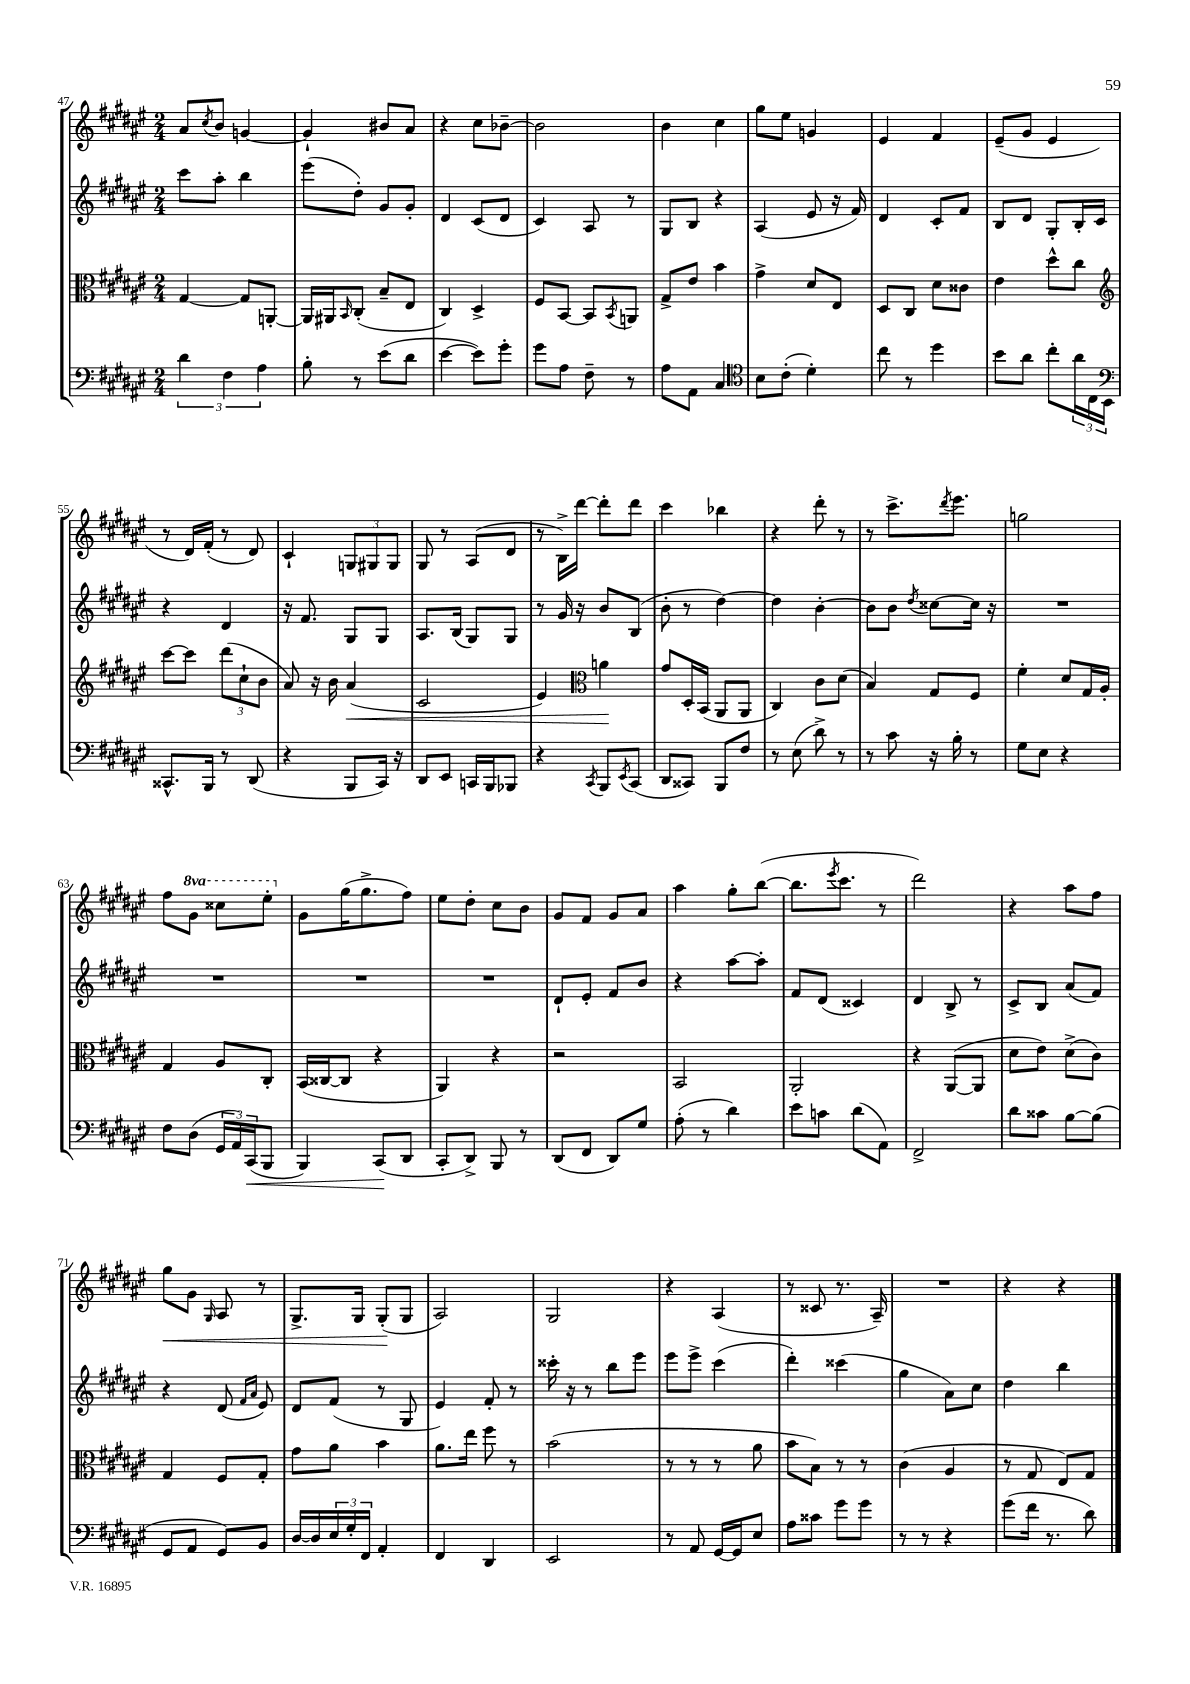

**kern	**dynam	**kern	**dynam	**kern	**kern	**dynam
*part4	*part4	*part3	*part3	*part2	*part1	*part1
*staff4	*staff4	*staff3	*staff3	*staff2	*staff1	*staff1
*clefF4	*	*clefC3	*	*clefG2	*clefG2	*
*k[f#c#g#d#a#e#]	*	*k[f#c#g#d#a#e#]	*	*k[f#c#g#d#a#e#]	*k[f#c#g#d#a#e#]	*
*M2/4	*	*M2/4	*	*M2/4	*M2/4	*
=47	=47	=47	=47	=47	=47	=47
6d#\	.	[4G#/	.	8ccc#\L	8a#/L	.
.	.	.	.	.	8qcc#/	.
.	.	.	.	8aa#'\J	8b/J	.
6F#\	.	.	.	.	.	.
.	.	8G#/L]	.	4bb\	[4gn/	.
6A#\	.	.	.	.	.	.
.	.	[8AAn'/J	.	.	.	.
=48	=48	=48	=48	=48	=48	=48
8B'\	.	16AA/LL]	.	(8eee#\L	4g`/]	.
.	.	16AA#X/J	.	.	.	.
.	.	16qqBB/	.	.	.	.
8r	.	(8C#'/J	.	8dd#'\J)	.	.
(8e#\L	.	8B~/L	.	8g#/L	8b#X/L	.
8d#\J	.	8E#/J	.	8g#'/J	8a#/J	.
=49	=49	=49	=49	=49	=49	=49
[4e#\	.	4C#/)	.	4d#/	4r	.
8e#\L])	.	4D#^/	.	(8c#/L	8cc#\L	.
8g#'\J	.	.	.	8d#/J	[8b-X~\J	.
=50	=50	=50	=50	=50	=50	=50
8g#\L	.	8F#/L	.	4c#/)	2b-\]	.
8A#\J	.	[8BB/J	.	.	.	.
8F#~\	.	8BB/L]	.	8A#/	.	.
.	.	8qBB/	.	.	.	.
8r	.	8AAn/J	.	8r	.	.
=51	=51	=51	=51	=51	=51	=51
8A#\L	.	8G#^/L	.	8G#/L	4b\	.
8AA#\J	.	8e#/J	.	8B/J	.	.
4C#/	.	4b\	.	4r	4cc#\	.
=52	=52	=52	=52	=52	=52	=52
*clefC4	*	*	*	*	*	*
8B\L	.	4g#^\	.	(4A#/	8gg#\L	.
(8c#'\J	.	.	.	.	8ee#\J	.
4d#'\)	.	8d#/L	.	8e#/	4gn/	.
.	.	8E#/J	.	16r	.	.
.	.	.	.	16f#/)	.	.
=53	=53	=53	=53	=53	=53	=53
8cc#\	.	8D#/L	.	4d#/	4e#/	.
8r	.	8C#/J	.	.	.	.
4dd#\	.	8d#\L	.	8c#'/L	4f#/	.
.	.	8c##X\J	.	8f#/J	.	.
=54	=54	=54	=54	=54	=54	=54
8b\L	.	4e#\	.	8B/L	(8e#~/L	.
8a#\J	.	.	.	8d#/J	8g#/J	.
8cc#'\L	.	8dd#^^\L	.	8G#'/L	4e#/	.
24a#\L	.	8cc#\J	.	16B'/L	.	.
24C#\	.	.	.	.	.	.
.	.	.	.	16c#/JJ	.	.
24BB\JJ	.	.	.	.	.	.
!!LO:LB:g=z
=55	=55	=55	=55	=55	=55	=55
*clefF4	*	*clefG2	*	*	*	*
8.CC##X^^/L	.	[8ccc#\L	.	4r	8r	.
.	.	8ccc#\J]	.	.	16d#/LL)	.
16BBB/Jk	.	.	.	.	(16f#'/JJ	.
8r	.	(12ddd#\L	.	4d#/	8r	.
.	.	12cc#`\	.	.	.	.
(8DD#/	.	.	.	.	8d#/)	.
.	.	12b\J	.	.	.	.
=56	=56	=56	=56	=56	=56	=56
4r	.	8a#/)	.	16r	4c#`/	.
.	.	.	.	8.f#/	.	.
.	.	16r	.	.	.	.
.	.	16b\	.	.	.	.
!	!	!	!LO:HP:b	!	!	!
8BBB/L	.	(4a#/	<	8G#/L	12Gn/L	.
.	.	.	.	.	12G#X/	.
16CC#/Jk)	.	.	.	8G#/J	.	.
.	.	.	.	.	12G#/J	.
16r	.	.	.	.	.	.
=57	=57	=57	=57	=57	=57	=57
8DD#/L	.	2c#/	.	8.A#/L	8G#/	.
8EE#/J	.	.	.	.	8r	.
.	.	.	.	(16B/Jk	.	.
16CCn/LL	.	.	.	8G#/L)	(8A#/L	.
16BBB/J	.	.	.	.	.	.
8BBB-X/J	.	.	.	8G#/J	8d#/J	.
=58	=58	=58	=58	=58	=58	=58
4r	.	4e#/)	.	8r	8r	.
.	.	.	.	16g#/	16B^\LL)	.
.	.	.	.	16r	[16ddd#\JJ	.
8qCC#/	.	.	.	.	.	.
*	*	*clefC3	*	*	*	*
8BBB/L	.	4an\	.	8b/L	8ddd#'\L]	.
8qEE#/	.	.	.	.	.	.
(8CC#/J	.	.	.	(8B/J	8ddd#\J	.
.	.	.	[	.	.	.
=59	=59	=59	=59	=59	=59	=59
8DD#/L	.	8g#/L	.	8b'\	4ccc#\	.
8CC##X/J)	.	16D#'/L	.	8r	.	.
.	.	(16BB/JJ	.	.	.	.
8BBB/L	.	8AA#/L	.	[4dd#\)	4bb-X\	.
8F#/J	.	8AA#/J	.	.	.	.
=60	=60	=60	=60	=60	=60	=60
8r	.	4C#/)	.	4dd#\]	4r	.
(8E#\	.	.	.	.	.	.
8d#^\)	.	8c#\L	.	[4b'\	8ddd#'\	.
8r	.	(8d#\J	.	.	8r	.
=61	=61	=61	=61	=61	=61	=61
8r	.	4B/)	.	8b\L]	8r	.
8c#\	.	.	.	8b\J	8.ccc#^\L	.
.	.	.	.	8qdd#/	.	.
16r	.	8G#/L	.	[8cc##X\L	.	.
.	.	.	.	.	8qddd#/	.
16B'\	.	.	.	.	8.eee#\J	.
8r	.	8F#/J	.	16cc##\Jk]	.	.
.	.	.	.	16r	.	.
=62	=62	=62	=62	=62	=62	=62
8G#\L	.	4f#'\	.	2r	2ggn\	.
8E#\J	.	.	.	.	.	.
4r	.	8d#/L	.	.	.	.
.	.	16G#/L	.	.	.	.
.	.	16A#'/JJ	.	.	.	.
!!LO:LB:g=z
=63	=63	=63	=63	=63	=63	=63
8F#\L	.	4G#/	.	2r	8ff#\L	.
*	*	*	*	*	*8va	*
(8D#\J	.	.	.	.	8gg#\J	.
24GG#/LL	.	8A#/L	.	.	8ccc##X\L	.
24AA#/)	.	.	.	.	.	.
!	!LO:HP:b	!	!	!	!	!
(24CC#/J	<	.	.	.	.	.
8BBB/J	.	8C#'/J	.	.	8eee#'\J	.
=64	=64	=64	=64	=64	=64	=64
*	*	*	*	*	*X8va	*
4BBB/)	.	(16BB/LL	.	2r	8g#\L	.
.	.	[16C##X/J	.	.	.	.
.	.	8C##/J]	.	.	(16gg#\K	.
.	.	.	.	.	8.gg#^\	.
(8CC#/L	.	4r	.	.	.	.
8DD#/J	[	.	.	.	8ff#\J)	.
=65	=65	=65	=65	=65	=65	=65
8CC#'/L	.	4AA#/)	.	2r	8ee#\L	.
8DD#^/J)	.	.	.	.	8dd#'\J	.
8BBB/	.	4r	.	.	8cc#\L	.
8r	.	.	.	.	8b\J	.
=66	=66	=66	=66	=66	=66	=66
(8DD#/L	.	2r	.	8d#`/L	8g#/L	.
8FF#/J	.	.	.	8e#'/J	8f#/J	.
8DD#/L)	.	.	.	8f#/L	8g#/L	.
8G#/J	.	.	.	8b/J	8a#/J	.
=67	=67	=67	=67	=67	=67	=67
(8A#'\	.	2BB/	.	4r	4aa#\	.
8r	.	.	.	.	.	.
4d#\)	.	.	.	[8aa#\L	8gg#'\L	.
.	.	.	.	8aa#'\J]	([8bb\J	.
=68	=68	=68	=68	=68	=68	=68
8e#\L	.	2AA#'/	.	8f#/L	8.bb\L]	.
8cn\J	.	.	.	(8d#/J	.	.
.	.	.	.	.	8qeee#/	.
.	.	.	.	.	8.ccc#\J	.
(8d#\L	.	.	.	4c##X/)	.	.
8AA#\J)	.	.	.	.	8r	.
=69	=69	=69	=69	=69	=69	=69
2FF#^/	.	4r	.	4d#/	2ddd#\)	.
.	.	([8AA#/L	.	8B^/	.	.
.	.	8AA#/J]	.	8r	.	.
=70	=70	=70	=70	=70	=70	=70
8d#\L	.	8d#\L	.	8c#^/L	4r	.
8c##X\J	.	8e#\J)	.	8B/J	.	.
[8B\L	.	(8d#^\L	.	(8a#/L	8aa#\L	.
(8B\J]	.	8c#\J)	.	8f#/J)	8ff#\J	.
!!LO:LB:g=z
=71	=71	=71	=71	=71	=71	=71
!	!	!	!	!	!	!LO:HP:b
8GG#/L	.	4G#/	.	4r	8gg#\L	<
8AA#/J	.	.	.	.	8g#\J	.
.	.	.	.	.	16qqG#/	.
8GG#/L)	.	8F#/L	.	(8d#/	8A#/	.
.	.	.	.	16qqf#/LL	.	.
.	.	.	.	16qqa#/JJ	.	.
8BB/J	.	8G#'/J	.	8e#/)	8r	.
=72	=72	=72	=72	=72	=72	=72
[16D#/LL	.	8g#\L	.	8d#/L	8.G#^/L	.
16D#/]	.	.	.	.	.	.
24E#/	.	8a#\J	.	(8f#/J	.	.
24G#'/	.	.	.	.	.	.
.	.	.	.	.	16G#/Jk	.
24FF#/JJ	.	.	.	.	.	.
4AA#'/	.	4b\	.	8r	(8G#'/L	.
.	.	.	.	8G#/	8G#/J	[
=73	=73	=73	=73	=73	=73	=73
4FF#/	.	8.a#\L	.	4e#/)	2A#/)	.
.	.	16ee#\Jk	.	.	.	.
4DD#/	.	8ff#\	.	8f#'/	.	.
.	.	8r	.	8r	.	.
=74	=74	=74	=74	=74	=74	=74
2EE#/	.	(2b\	.	16ccc##X'\	2G#/	.
.	.	.	.	16r	.	.
.	.	.	.	8r	.	.
.	.	.	.	8bb\L	.	.
.	.	.	.	8eee#\J	.	.
=75	=75	=75	=75	=75	=75	=75
8r	.	8r	.	8eee#\L	4r	.
8AA#/	.	8r	.	8eee#^\J	.	.
[16GG#/LL	.	8r	.	(4ccc#\	(4A#/	.
16GG#/J]	.	.	.	.	.	.
8E#/J	.	8a#\	.	.	.	.
=76	=76	=76	=76	=76	=76	=76
8A#\L	.	8b\L	.	4ddd#'\)	8r	.
8c##X\J	.	8B\J)	.	.	8c##X/	.
8g#\L	.	8r	.	(4ccc##X\	8.r	.
8g#\J	.	8r	.	.	.	.
.	.	.	.	.	16A#~/)	.
=77	=77	=77	=77	=77	=77	=77
8r	.	(4c#\	.	4gg#\	2r	.
8r	.	.	.	.	.	.
4r	.	4A#/	.	8a#\L)	.	.
.	.	.	.	8cc#\J	.	.
=78	=78	=78	=78	=78	=78	=78
(8g#\L	.	8r	.	4dd#\	4r	.
16f#\Jk	.	8G#/	.	.	.	.
8.r	.	.	.	.	.	.
.	.	8E#/L)	.	4bb\	4r	.
8d#\)	.	8G#/J	.	.	.	.
==	==	==	==	==	==	==
*-	*-	*-	*-	*-	*-	*-
